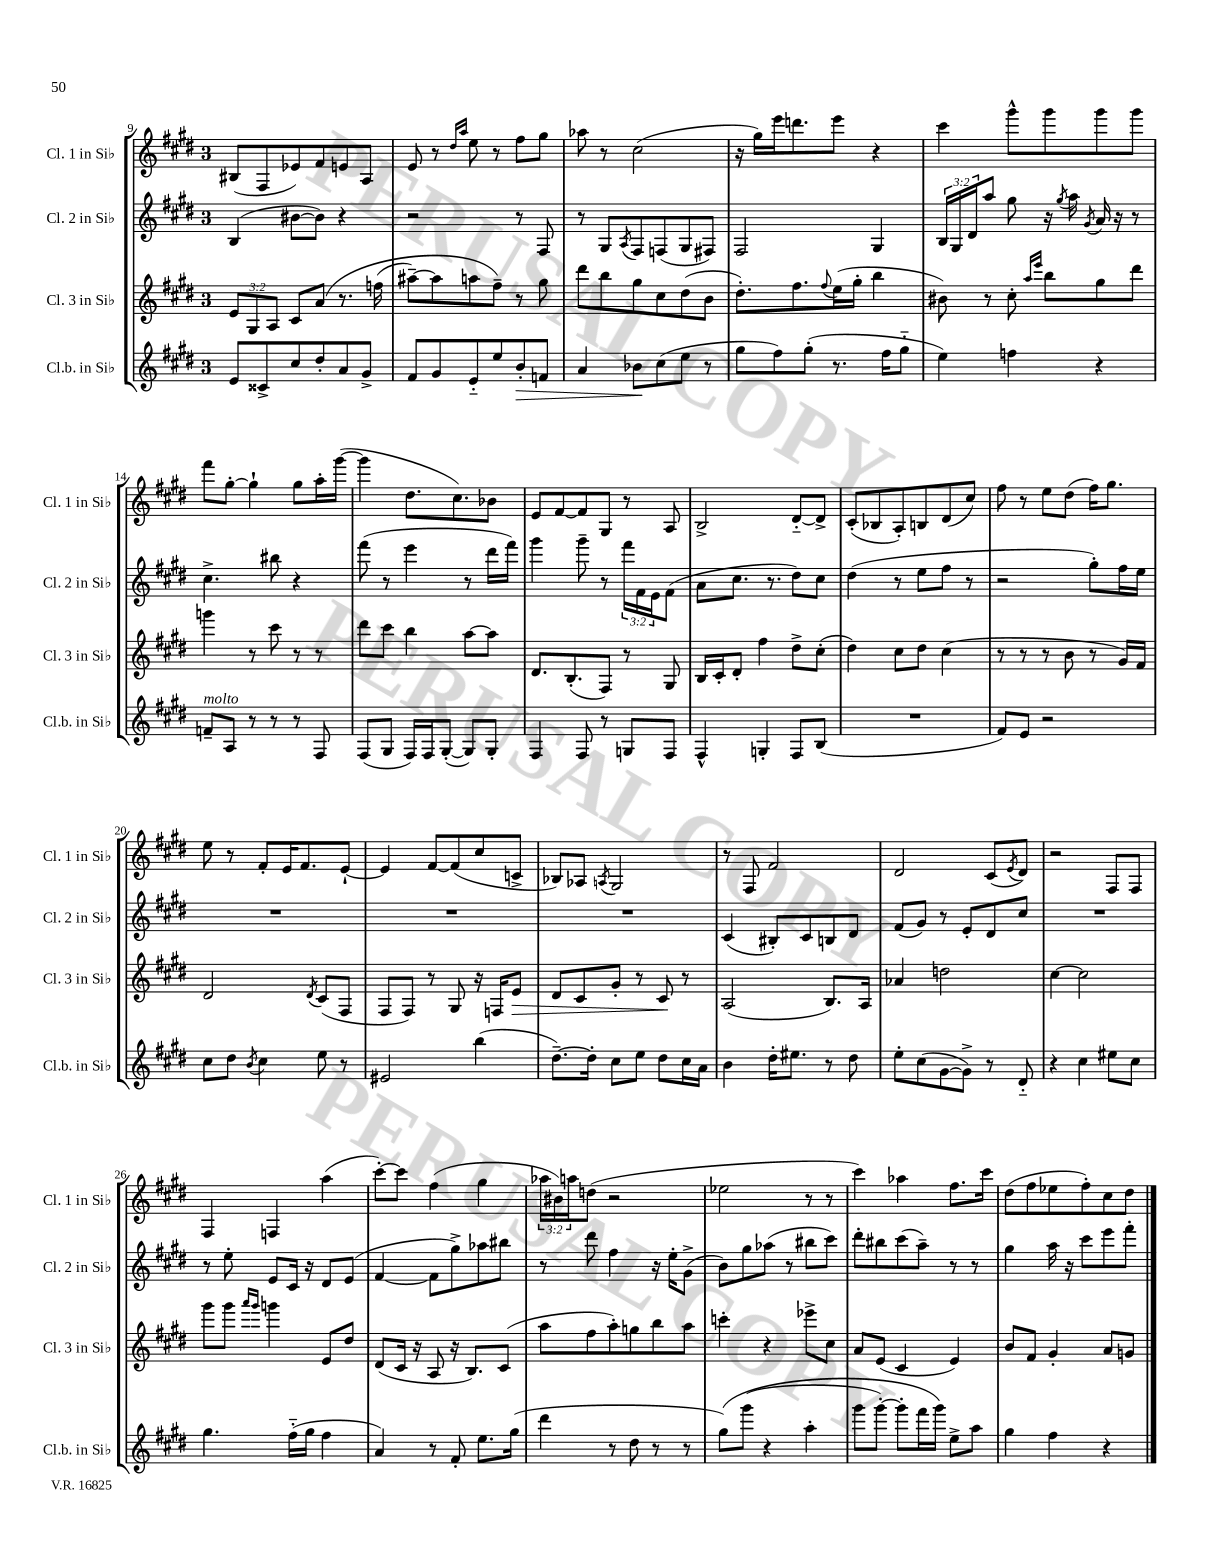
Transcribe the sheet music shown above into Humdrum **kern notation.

**kern	**kern	**kern	**kern
*staff4	*staff3	*staff2	*staff1
*clefG2	*clefG2	*clefG2	*clefG2
*k[f#c#g#d#]	*k[f#c#g#d#]	*k[f#c#g#d#]	*k[f#c#g#d#]
*M3/4	*M3/4	*M3/4	*M3/4
8e/L	12e/L	(4B/	(8B#/L
.	12G#/	.	.
8c##^/	.	.	8F#/
.	12A/J	.	.
8cc#/	8c#/L	[8b#\L	8e-/)
8dd#'/	&(8a/J	8b#\]J)	8f#/
8a/	8.r	4r	8e/
8g#^/J	.	.	8A/J
.	(16ff\	.	.
=	=	=	=
8f#/L	[8aa#~\L)	2r	8e/
8g#/	8aa#\]	.	8r
.	.	.	16qqdd#/LL
.	.	.	16qqaa/JJ
8e'~/	8aa\	.	8ee\
8ee/	8ff#~\J&)	.	8r
8b'/	8r	8r	8ff#\L
8f/J	8gg#\	8F#/	8gg#\J
=	=	=	=
4a/	8ddd#\L	8r	8aa-\
.	8bb\	8G#/L	8r
.	.	8qA/	.
8b-\L	8gg#\	8F#/	(2cc#\
(8cc#\	8cc#\	(8F/	.
8ee\J	(8dd#\	8G#/	.
8r	8b\J	8F#/J)	.
=	=	=	=
8gg#\L	8.dd#'\L)	2F#/	16r
.	.	.	16gg#\LL)
8ff#\)	.	.	16eee\J
.	8.ff#\	.	8.ddd\
(8gg#'\J	.	.	.
.	8qqff#/	.	.
8.r	(16ee\L	.	8eee\J
.	16gg#'\JJ	.	.
.	4bb\	4G#/	4r
16ff#\LK	.	.	.
8gg#'~\J	.	.	.
=	=	=	=
4ee\)	8b#\)	24B/LL	4ccc#\
.	.	24G#/	.
.	.	24d#/J	.
.	8r	8aa/J	.
4ff\	8cc#'\	8gg#\	8ggg#^^\L
.	16qqaa/LL	.	.
.	16qqeee/JJ	.	.
.	8bb\L	16r	8ggg#\
.	.	8qgg#/	.
.	.	16aa\	.
.	.	8qg#/	.
4r	8gg#\	16a/	8ggg#\
.	.	16r	.
.	8ddd#\J	8r	8ggg#\J
=	=	=	=
8f~/L	4ggg\	4.cc#^\	8fff#\L
8A/J	.	.	[8gg#'\J
8r	8r	.	4gg#`\]
8r	8ccc#\	8bb#\	.
8r	8r	4r	8gg#\L
8F#/	8r	.	16aa'\L
.	.	.	([16ggg#\JJ
=	=	=	=
(8F#/L	8ddd#\L	(8fff#\	4ggg#\]
8G#/J	8ccc#\J	8r	.
16F#/LL)	4bb\	4eee\	8.dd#\L
16F#/J	.	.	.
([8G#'/J	.	.	.
.	.	.	8.cc#\)
8G#/]L)	[8aa\L	8r	.
8G#'/J	8aa\]J	16ddd#\LL	8b-\J
.	.	16fff#\JJ)	.
=	=	=	=
4F#/	8.d#/L	4ggg#\	8e/L
.	.	.	[8f#/
.	(8.B'/	.	.
8F#/	.	8ggg#~\	8f#/]
8r	8F#/J)	8r	8G#/J
8G/L	8r	24fff#\LL	8r
.	.	24f#\	.
.	.	24e\J	.
8F#/J	8G#/	(8f#\J	8A/
=	=	=	=
4F#^^/	16B/LL	8a\L	2B^/
.	16c#'/J	.	.
.	8d#'/J	8.cc#\J	.
4G'/	4ff#\	.	.
.	.	8.r	.
8F#/L	8dd#^\L	8dd#\L)	[8d#'~/L
(8B/J	(8cc#'\J	8cc#\J	8d#^/]J
=	=	=	=
2.r	4dd#\)	(4dd#\	(8c#'/L
.	.	.	8B-/
.	8cc#\L	8r	8A'/)
.	8dd#\J	8ee\L	8B/
.	(4cc#\	8ff#\J	(8d#/
.	.	8r	8cc#/J)
=	=	=	=
8f#/L)	8r	2r	8ff#\
8e/J	8r	.	8r
2r	8r	.	8ee\L
.	8b\	.	(8dd#\J
.	8r	8gg#'\L)	16ff#\LK)
.	.	.	8.gg#\J
.	16g#/LL)	16ff#\L	.
.	16f#/JJ	16ee\JJ	.
=	=	=	=
8cc#\L	2d#/	2.r	8ee\
8dd#\J	.	.	8r
8qb/	.	.	.
4cc#\	.	.	8f#'/L
.	.	.	16e/K
.	.	.	8.f#/
.	8qd#/	.	.
8ee\	(8c#/L	.	.
8r	8F#/J	.	[8e`/J
=	=	=	=
2e#/	8F#/L	2.r	4e/]
.	8F#/J)	.	.
.	8r	.	[8f#/L
.	8G#/	.	(8f#/]
(4bb\	16r	.	8cc#/
.	16F/LK	.	.
.	8e/J	.	8c^/J
=	=	=	=
[8.dd#~\L)	8d#/L	2.r	8B-/L)
.	8c#/	.	8A-/J
16dd#'\]Jk	.	.	.
.	.	.	8qA/
8cc#\L	8g#'/J	.	2G#/
8ee\J	8r	.	.
8dd#\L	8c#/	.	.
16cc#\L	8r	.	.
16a\JJ	.	.	.
=	=	=	=
4b\	(2A/	(4c#/	8r
.	.	.	8F#/
16dd#'\LK	.	8B#'/L)	2f#/
8.ee#\J	.	.	.
.	.	8c#/	.
8r	8.B/L)	8B/	.
8dd#\	.	8d#/J	.
.	16A/Jk	.	.
=	=	=	=
8ee'\L	4a-/	(8f#/L	2d#/
(8cc#\	.	8g#/J)	.
[8g#\	2dd\	8r	.
8g#^\]J)	.	8e'/L	.
8r	.	8d#/	(8c#/L
.	.	.	8qe/
8d#'~/	.	8cc#/J	8d#/J)
=	=	=	=
4r	[4cc#\	2.r	2r
4cc#\	2cc#\]	.	.
8ee#\L	.	.	8F#/L
8cc#\J	.	.	8F#/J
=	=	=	=
4.gg#\	8ggg#\L	8r	4F#/
.	8ggg#\J	8ee'\	.
.	16qqaaa/LL	.	.
.	16qqggg#/JJ	.	.
.	4ggg\	8e/L	4F/
(16ff#'~\LL	.	16c#/Jk	.
16gg#\JJ	.	16r	.
4ff#\	8e/L	8d#/L	(4aa\
.	8dd#/J	(8e/J	.
=	=	=	=
4a/)	(8d#/L	[4f#/	[8ccc#'\L)
.	16c#/Jk	.	8ccc#\]J
.	16r	.	.
8r	8A/	8f#\]L	(4ff#\
8f#'/	16r	8gg#^\)	.
.	8.B/L)	.	.
8.ee\L	.	8aa-\	4gg#\
.	(8c#/J	8bb#\J	.
(16gg#\Jk	.	.	.
=	=	=	=
4ddd#\	8aa\L	8r	24aa-\LL
.	.	.	24b#\)
.	.	.	24aa\J
.	8ff#\	8ddd#\	(8dd\J
8r	8aa'\)	4ff#\	2r
8dd#\	8gg\	.	.
8r	8bb\	16r	.
.	.	16ee'\LK	.
8r	8aa\J	(8g#^\J	.
=	=	=	=
&(8gg#\L)	4ccc'\	8b\L)	2ee-\
(8ggg#\J	.	8gg#\	.
4r	4r	(8aa-\J	.
.	.	8r	.
4aa'\	8eee-^\L	8bb#\L	8r
.	8cc#\J	8ccc#\J)	8r
=	=	=	=
8ggg#\L	8a/L	8ddd#'\L	4ccc#\)
[8ggg#'\J)	(8e/J	8bb#\	.
8ggg#'\]L	4c#/	(8ccc#\	4aa-\
16fff#\L	.	8aa~\J)	.
16ggg#\JJ&)	.	.	.
8ee^\L	4e/)	8r	8.ff#\L
8aa\J	.	8r	.
.	.	.	16ccc#\Jk
=	=	=	=
4gg#\	8b/L	4gg#\	(8dd#\L
.	8f#/J	.	8ff#\
4ff#\	4g#'/	16aa\	8ee-\
.	.	16r	.
.	.	8ccc#\L	8ff#'\)
4r	8a/L	8eee\	8cc#\
.	8g/J	8fff#'\J	8dd#\J
==	==	==	==
*-	*-	*-	*-
